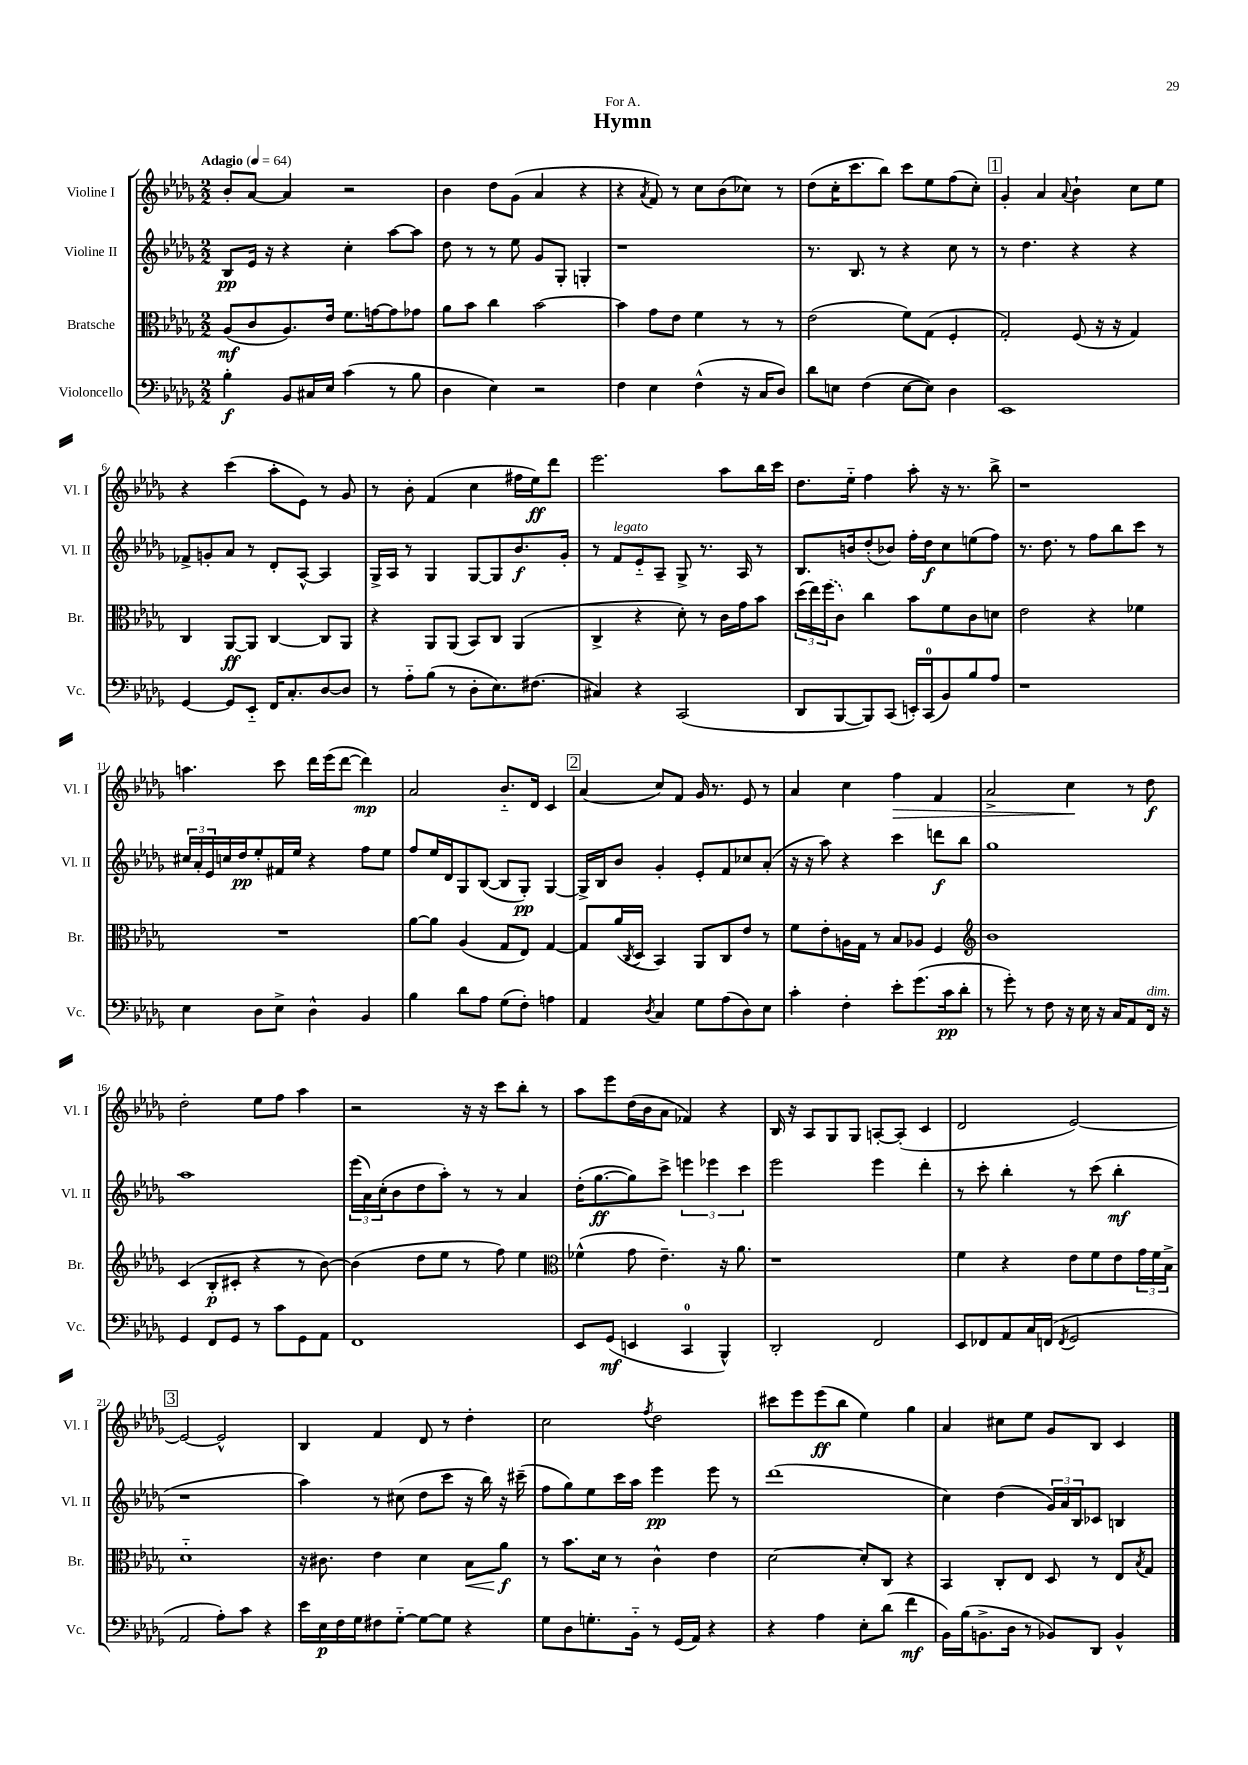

**kern	**kern	**kern	**kern
*staff4	*staff3	*staff2	*staff1
*clefF4	*clefC3	*clefG2	*clefG2
*k[b-e-a-d-g-]	*k[b-e-a-d-g-]	*k[b-e-a-d-g-]	*k[b-e-a-d-g-]
*M2/2	*M2/2	*M2/2	*M2/2
*MM64	*MM64	*MM64	*MM64
4B-'	(8A-	8B-	8b-'
.	8c	16e-	[8a-
.	.	16r	.
8BB-	8.A-)	4r	4a-]
16C#	.	.	.
16E-	16e-	.	.
(4c	8.f	4cc'	2r
.	[16g	.	.
8r	8g]	[8aa-	.
8B-	8g-	8aa-]	.
=	=	=	=
4D-	8a-	8dd-	4b-
.	8b-	8r	.
4E-)	4cc	8r	8dd-
.	.	8ee-	(8g-
2r	[2b-	8g-	4a-
.	.	8G-'	.
.	.	4G'	4r
=	=	=	=
4F	4b-]	1r	4r
.	.	.	8qa-
4E-	8g-	.	8f)
.	8e-	.	8r
(4F^^	4f	.	8cc
.	.	.	(8b-
16r	8r	.	8cc-)
16C	.	.	.
8D-)	8r	.	8r
=	=	=	=
8d-	(2e-	8.r	(8dd-
8E	.	.	16cc'
.	.	8.B-	8.ccc
(4F	.	.	.
.	.	8r	8bb-)
[8E	8f)	4r	8ccc
8E])	(8G-	.	8ee-
4D-	4F'	8cc	(8ff
.	.	8r	8cc')
=	=	=	=
1EE-	2G-')	8r	4g-'
.	.	4.dd-	.
.	.	.	4a-
.	.	.	8qqa-
.	(8F	4r	4b-`
.	16r	.	.
.	16r	.	.
.	4G-)	4r	8cc
.	.	.	8ee-
=	=	=	=
[4GG-	4C	8f-^	4r
.	.	8g'	.
8GG-]	[8AA-	8a-	(4ccc
8EE-'~	8AA-]	8r	.
16FF	[4C	8d-'	8aa-'
8.C'	.	.	.
.	.	[8A-^^	8e-)
[8D-	8C]	4A-]	8r
8D-]	8AA-	.	8g-
=	=	=	=
8r	4r	16G-^	8r
.	.	16A-	.
8A-'~	.	8r	8b-'
(8B-	8AA-	4G-	(4f
8r	(8AA-	.	.
8D-'	8BB-)	[8G-	4cc
8.E-)	8C	8G-]	.
.	(4AA-	8.b-	16ff#
(8.F#	.	.	16ee-)
.	.	.	8ddd-
.	.	16g-'	.
=	=	=	=
4C#)	4C^	8r	2.eee-
.	.	8f	.
4r	4r	8e-'~	.
.	.	8A-~	.
(2CC	8d-')	8G-^	.
.	8r	8.r	.
.	16c	.	8aa-
.	16g-	16A-	.
.	8b-	8r	16bb-
.	.	.	16ccc
=	=	=	=
8DD-	(24dd-	8.B-	8.dd-
.	24ee-)	.	.
.	(24ff	.	.
[8BBB-	8c)	.	.
.	.	16b	16ee-'~
8BBB-])	4cc	(8dd-'	4ff
(8CC	.	8b-)	.
16EE')	8b-	16ff'	8aa-'
(16CC	.	16dd-	.
8BB-)	8f	8cc	16r
.	.	.	8.r
8B-	8c	(8ee	.
8A-	8d	8ff)	8bb-^
=	=	=	=
1r	2e-	8.r	1r
.	.	8.dd-	.
.	.	8r	.
.	4r	8ff	.
.	.	8bb-	.
.	4f-	8ccc	.
.	.	8r	.
=	=	=	=
4E-	1r	24cc#	4.aa
.	.	24a-'	.
.	.	24e-	.
.	.	16cc	.
.	.	16dd-	.
8D-	.	8ee-'	.
8E-^	.	16f#	8ccc
.	.	16ee-	.
4D-^^	.	4r	16ddd-
.	.	.	(16eee-
.	.	.	[8ddd-
4BB-	.	8ff	4ddd-])
.	.	8ee-	.
=	=	=	=
4B-	[8a-	8ff	2a-
.	8a-]	16ee-	.
.	.	16d-	.
8d-	(4A-	8G-	.
8A-	.	([8B-	.
(8G-	8G-	8B-]	8.b-'~
8F')	8E-)	8G-')	.
.	.	.	16d-
4A	[4G-	[4G-	4c
=	=	=	=
4AA-	8G-]	16G-^]	(4a-
.	.	16B-	.
.	(16a-	8b-	.
.	8qC	.	.
.	16D-	.	.
8qD-	.	.	.
4C	4BB-)	4g-'	8cc)
.	.	.	8f
8G-	8AA-	8e-'	16g-
.	.	.	8.r
(8A-	8C	8f	.
8D-)	8e-	8cc-	8e-
8E-	8r	(8a-'	8r
=	=	=	=
4c'	8f	16r	4a-
.	.	16r	.
.	8e-'	8aa-)	.
4F'	16A	4r	4cc
.	16G-	.	.
.	8r	.	.
8e-'	8B-	4ccc	4ff
(8.g-	8A-	.	.
.	4F	8ddd	4f
16c	.	.	.
8d-'	.	8bb-	.
=	=	=	=
*	*clefG2	*	*
8r	1b-	1gg-	2a-^
8g-')	.	.	.
8r	.	.	.
8F	.	.	.
16r	.	.	4cc
16E-	.	.	.
16r	.	.	.
16C	.	.	.
8AA-	.	.	8r
16FF	.	.	8dd-
16r	.	.	.
=	=	=	=
4GG-	(4c	1aa-	2dd-'
8FF	8B-'	.	.
8GG-	8c#'	.	.
8r	4r	.	8ee-
8c	.	.	8ff
8GG-	8r	.	4aa-
8AA-	[8b-)	.	.
=	=	=	=
1FF	(4b-]	(24eee-	2r
.	.	24a-)	.
.	.	(24cc'	.
.	.	8b-	.
.	8dd-	8dd-	.
.	8ee-	8aa-')	.
.	8r	8r	16r
.	.	.	16r
.	8ff)	8r	8ccc
.	4ee-	4a-	8bb-'
.	.	.	8r
=	=	=	=
*	*clefC3	*	*
8EE-	(4f-^^	(16dd-'	8aa-
.	.	[8.gg-	.
(8GG-	.	.	8eee-
4EE	8g-	8gg-])	(16dd-
.	.	.	16b-
.	4.e-~)	8ccc^	8a-
4CC	.	6eee	4f-)
.	.	6eee-	.
4BBB-^^)	16r	.	4r
.	8.a-	.	.
.	.	6ccc	.
=	=	=	=
2DD-'	1r	2eee-	16B-
.	.	.	16r
.	.	.	8A-
.	.	.	8G-
.	.	.	8G-
2FF	.	4eee-	[8A'
.	.	.	(8A']
.	.	4ddd-'	4c
=	=	=	=
8EE-	4f	8r	2d-
8FF-	.	8ccc'	.
8AA-	4r	4bb-'	.
16C	.	.	.
(16FF	.	.	.
8qFF	.	.	.
2GG-	8e-	8r	[2e-)
.	8f	(8ccc	.
.	8e-	4bb-'	.
.	24g-	.	.
.	24f	.	.
.	24B-^	.	.
=	=	=	=
2AA-	1d-'~	1r	2e-_
8A-')	.	.	2e-^^]
8c	.	.	.
4r	.	.	.
=	=	=	=
16e-	16r	4aa-)	4B-
16E-	8.c#	.	.
16F	.	.	.
16G-	.	.	.
8F#	4e-	8r	4f
[8G-'~	.	(8cc#	.
8G-_	4d-	8dd-	8d-
8G-]	.	8ccc	8r
4r	8B-	16r	4dd-'
.	.	16bb-)	.
.	8a-	16r	.
.	.	(16ccc#~	.
=	=	=	=
8G-	8r	8ff	2cc
8D-	8.b-	8gg-)	.
8.G'	.	8ee-	.
.	16d-	.	.
.	8r	16ccc	.
16BB-'~	.	16aa-	.
.	.	.	8qff
8r	4c^^	4eee-	2dd-
(16GG-	.	.	.
16AA-)	.	.	.
4r	4e-	8eee-	.
.	.	8r	.
=	=	=	=
4r	[2d-	(1ddd-	8ccc#
.	.	.	8eee-
4A-	.	.	(8eee-
.	.	.	8bb-
8E-'	8d-']	.	4ee-)
(8d-	8C	.	.
4f	4r	.	4gg-
=	=	=	=
16BB-)	4BB-	4cc)	4a-
(16B-	.	.	.
8.BB^	.	.	.
.	8C'	(4dd-	8cc#
16D-	.	.	.
8r	8E-	.	8ee-
8BB-)	8D-	24g-)	8g-
.	.	24a-	.
.	.	24B-	.
8DD-	8r	8c-	8B-
4BB-^^	8E-	4B	4c
.	8qB-	.	.
.	8G-	.	.
==	==	==	==
*-	*-	*-	*-
